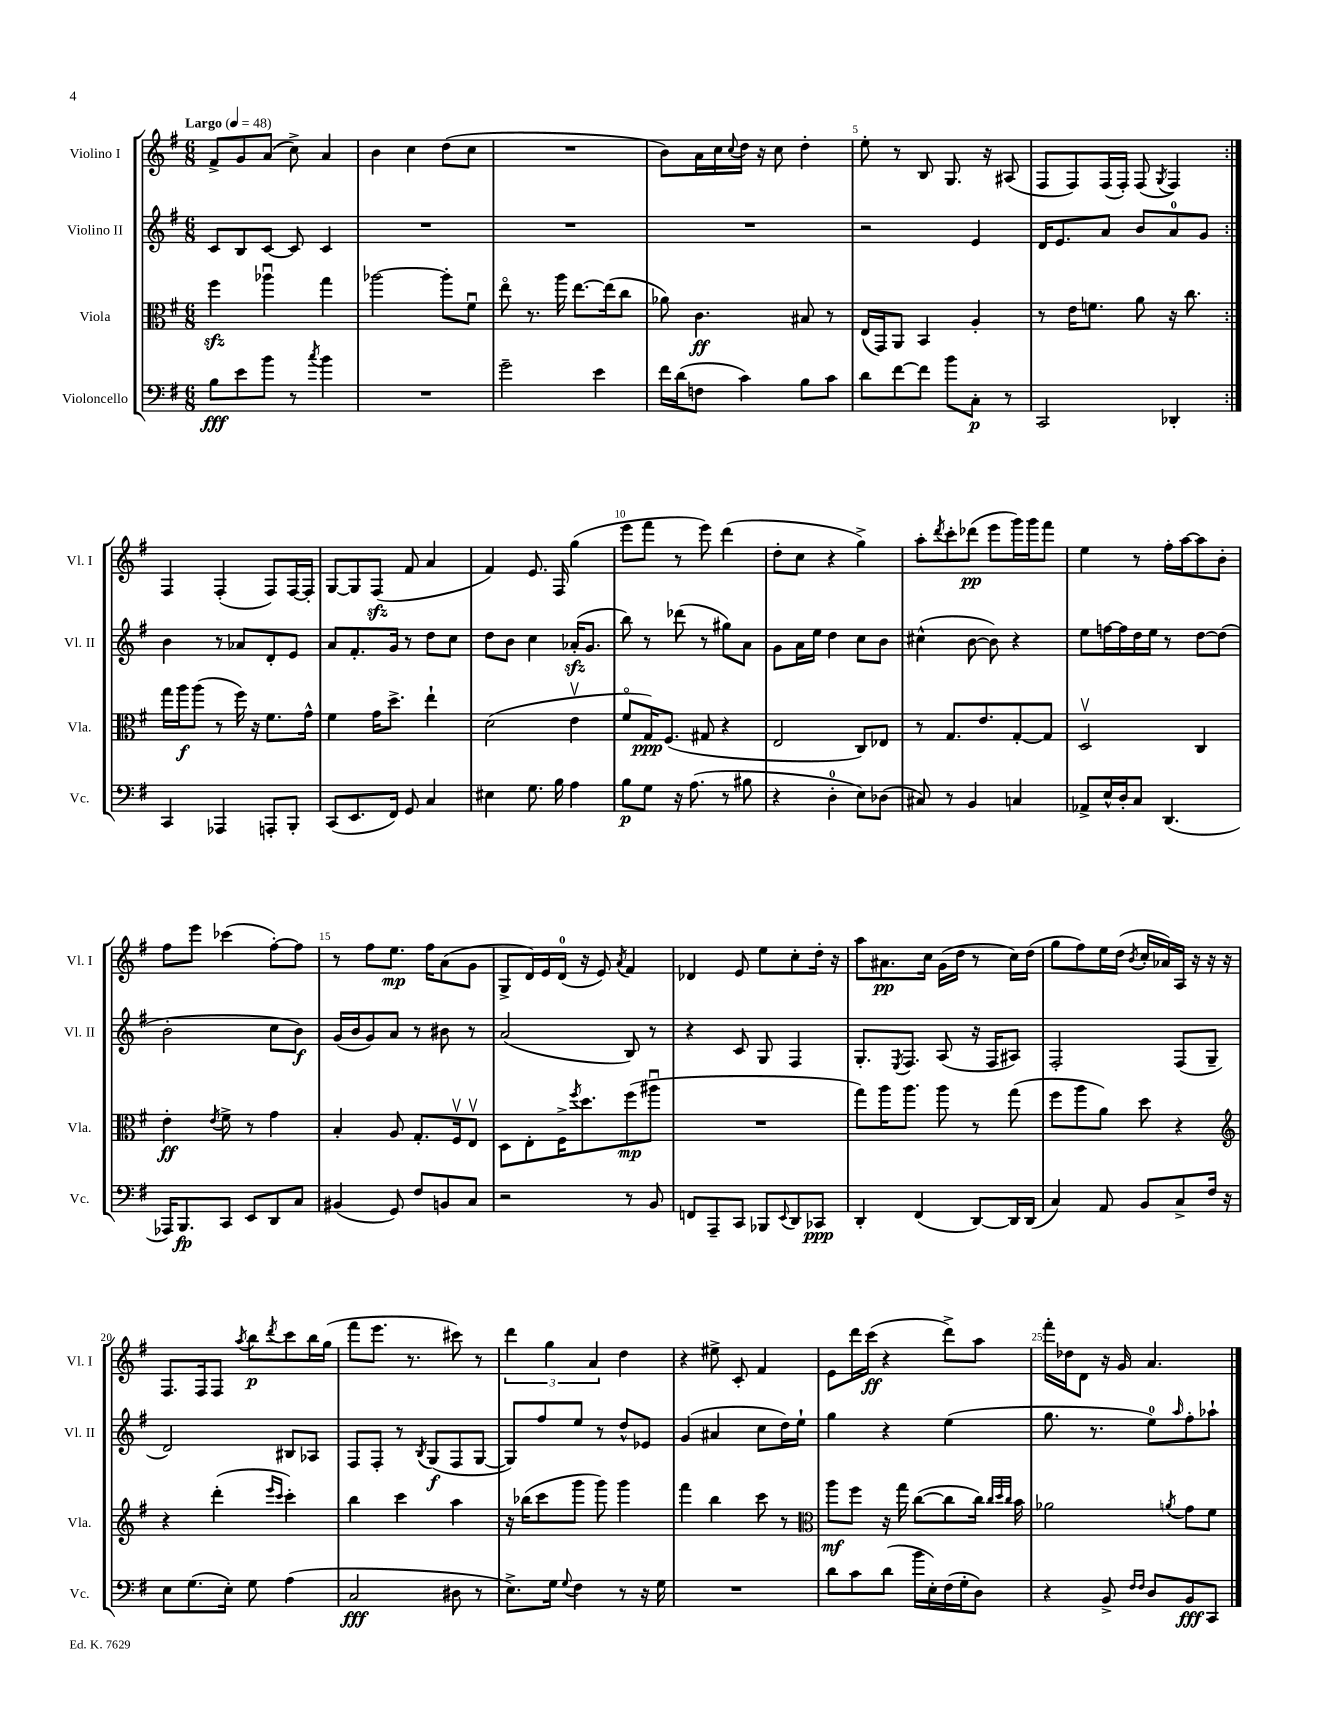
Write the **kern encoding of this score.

**kern	**kern	**kern	**kern
*staff4	*staff3	*staff2	*staff1
*clefF4	*clefC3	*clefG2	*clefG2
*k[f#]	*k[f#]	*k[f#]	*k[f#]
*M6/8	*M6/8	*M6/8	*M6/8
*MM48	*MM48	*MM48	*MM48
8B	4ff#	8c	8f#^
8e	.	8B	8g
8b	4aa-u	[8c	(8a
8r	.	8c]	8cc^)
8qcc	.	.	.
4b	4gg	4c	4a
=	=	=	=
2.r	[2aa-	2.r	4b
.	.	.	4cc
.	8aa-']	.	(8dd
.	8f#u	.	8cc
=	=	=	=
2g~	8eeo	2.r	2.r
.	8.r	.	.
.	16aa	.	.
.	[8.ee	.	.
4e	.	.	.
.	(16ee]	.	.
.	8cc	.	.
=	=	=	=
16f#	8a-)	2.r	8b)
(16d	.	.	.
8F	4.c	.	16a
.	.	.	16cc
.	.	.	8qqcc
4c)	.	.	16dd
.	.	.	16r
.	.	.	8cc
8B	8B#	.	4dd'
8c	8r	.	.
=	=	=	=
8d	(16E	2r	8ee'
.	16GG)	.	.
[8f#	8AA	.	8r
8f#]	4BB	.	8B
8b	.	.	8.G
8C'	4A'	4e	.
.	.	.	16r
8r	.	.	(8A#
=	=	=	=
2CC	8r	16d	8F#
.	.	8.e	.
.	16e	.	8F#)
.	8.f	.	.
.	.	8a	(16F#
.	.	.	16F#')
.	8a	8b	(8F#
.	.	.	8qG
4DD-'	16r	8a	4F#)
.	8.cc	.	.
.	.	8g	.
=:|!	=:|!	=:|!	=:|!
4CC	16gg	4b	4F#
.	16aa	.	.
.	(8aa	.	.
4AAA-	8r	8r	(4F#'
.	16ff#)	8a-	.
.	16r	.	.
8AAA'	8.f#	8d'	8F#)
8BBB'	.	8e	[16F#
.	16g^^	.	16F#']
=	=	=	=
(8CC	4f#	8a	[8G
8.EE	.	8.f#'	8G]
.	16g	.	(8F#
16FF#)	8.dd^	16g	.
8GG	.	8r	8f#
4C	4ee`	8dd	4a
.	.	8cc	.
=	=	=	=
4E#	(2d	8dd	4f#)
.	.	8b	.
8.G	.	4cc	8.e
16B	.	.	16F#
4A	4ev	(16a-'	(4gg
.	.	8.g	.
=	=	=	=
8B	8f#o	8bb)	8eee
8G	16G)	8r	8fff#
.	(8.F#	.	.
16r	.	(8ddd-	8r
(8.A	.	.	.
.	8G#	8r	8eee)
8r	4r	8gg#)	(4ddd
8B#	.	8a	.
=	=	=	=
4r	2E	8g	8dd'
.	.	16a	8cc
.	.	16ee	.
4D'	.	4dd	4r
8E)	8C)	8cc	4gg^)
(8D-	8E-	8b	.
=	=	=	=
8C#)	8r	(4cc#^^	8aa'
.	.	.	8qddd
8r	8.G	.	8ccc'
4BB	.	[8b	(8ddd-
.	8.e	.	.
.	.	8b])	8eee
4C	[8G'	4r	16ggg)
.	.	.	16ggg
.	8G]	.	8fff#
=	=	=	=
8AA-^	2Dv	8ee	4ee
16E^^	.	[16ff	.
16D'	.	16ff]	.
8C	.	16dd	8r
.	.	16ee	.
(4.DD	.	8r	16ff#'
.	.	.	[16aa
.	4C	[8dd	8aa]
.	.	(8dd]	8b'
=	=	=	=
16AAA-)	4e'	2b'	8ff#
8.BBB	.	.	.
.	.	.	8eee
.	8qe	.	.
8CC	8f#^	.	(4ccc-
8EE	8r	.	.
8DD	4g	8cc	[8ff#')
8C	.	8b)	8ff#]
=	=	=	=
(4BB#	4B'	(16g	8r
.	.	16b	.
.	.	8g)	8ff#
8GG)	8A	8a	8.ee
8F#	8.G'	8r	.
.	.	.	16ff#
8BB	.	8b#	(8a
.	16F#v	.	.
8C	8Ev	8r	8g
=	=	=	=
2r	8D	(2a	8G^
.	8E'	.	16d)
.	.	.	16e
.	16F#^	.	(16d
.	8qff#	.	.
.	8.dd	.	16r
.	.	.	8e)
.	.	.	8qa
8r	(8ff#	8B)	4f#
8BB	8aa#u	8r	.
=	=	=	=
8FF	2.r	4r	4d-
8AAA~	.	.	.
8CC	.	8c	8e
8BBB-	.	8G	8ee
8qqEE	.	.	.
8DD	.	4F#	8cc'
8CC-	.	.	16dd'
.	.	.	16r
=	=	=	=
4DD'	8gg)	8.G'	8aa
.	16aa	.	8.a#
.	.	8qE	.
.	8.aa	8.F#	.
(4FF#	.	.	.
.	.	.	16cc
.	8aa	(8A	(16g
.	.	.	16dd
[8DD)	8r	16r	8r
.	.	16F#	.
16DD]	(8gg	8A#)	16cc)
(16DD	.	.	(16dd
=	=	=	=
4C)	8ff#	2F#'	8gg
.	8aa	.	8ff#)
8AA	8a)	.	16ee
.	.	.	(16dd
.	.	.	8qb
8BB	8dd	.	16cc'
.	.	.	16a-)
8C^	4r	(8F#	16A
.	.	.	16r
16F#	.	8G~	16r
16r	.	.	16r
=	=	=	=
*	*clefG2	*	*
8E	4r	2d)	8.F#
(8.G	.	.	.
.	.	.	16F#
.	(4ddd'	.	8F#
16E')	.	.	.
.	.	.	8qaa
8G	.	.	8bb
.	16qqeee	.	.
.	16qqccc	.	8qddd
(4A	4ccc')	8B#	8ccc
.	.	8A-	16bb
.	.	.	(16gg
=	=	=	=
2C	4bb	8F#	8fff#
.	.	8F#'	8.eee
.	4ccc	8r	.
.	.	.	8.r
.	.	8qB	.
.	.	(8G	.
8D#	4aa	8F#	8ccc#)
8r	.	[8G	8r
=	=	=	=
8.E^)	16r	8G])	6ddd
.	(16bb-	.	.
.	8ccc	8ff#	.
.	.	.	6gg
16G	.	.	.
8qqG	.	.	.
4F#	8ggg	8ee	.
.	.	.	6a
.	8ggg)	8r	.
8r	4ggg	8dd^^	4dd
16r	.	8e-	.
16G	.	.	.
=	=	=	=
2.r	4fff#	(4g	4r
.	4bb	4a#	8ee#^
.	.	.	8c'
.	8ccc	8cc	4f#
.	8r	16dd)	.
.	.	16ee`	.
=	=	=	=
*	*clefC3	*	*
8d	8aa	4gg	8e
8c	8ff#	.	16ddd
.	.	.	(16ccc
(8d	16r	4r	4r
.	16gg	.	.
16b	([8cc	.	.
16E')	.	.	.
(16F#	8cc]	(4ee	8ddd^)
16G'	.	.	.
8D)	16cc)	.	8aa
.	32qqcc	.	.
.	32qqdd	.	.
.	32qqcc	.	.
.	16b	.	.
=	=	=	=
4r	2a-	8.gg	16fff#'
.	.	.	16dd-
.	.	.	8d
.	.	8.r	.
8BB^	.	.	16r
.	.	.	16g
16qqF#	.	.	.
16qqF#	.	.	.
8D	.	8ee)	4.a
.	8qa	16qqaa	.
8BB	8g	8ff#'	.
8CC	8f#	8aa-`	.
==	==	==	==
*-	*-	*-	*-
